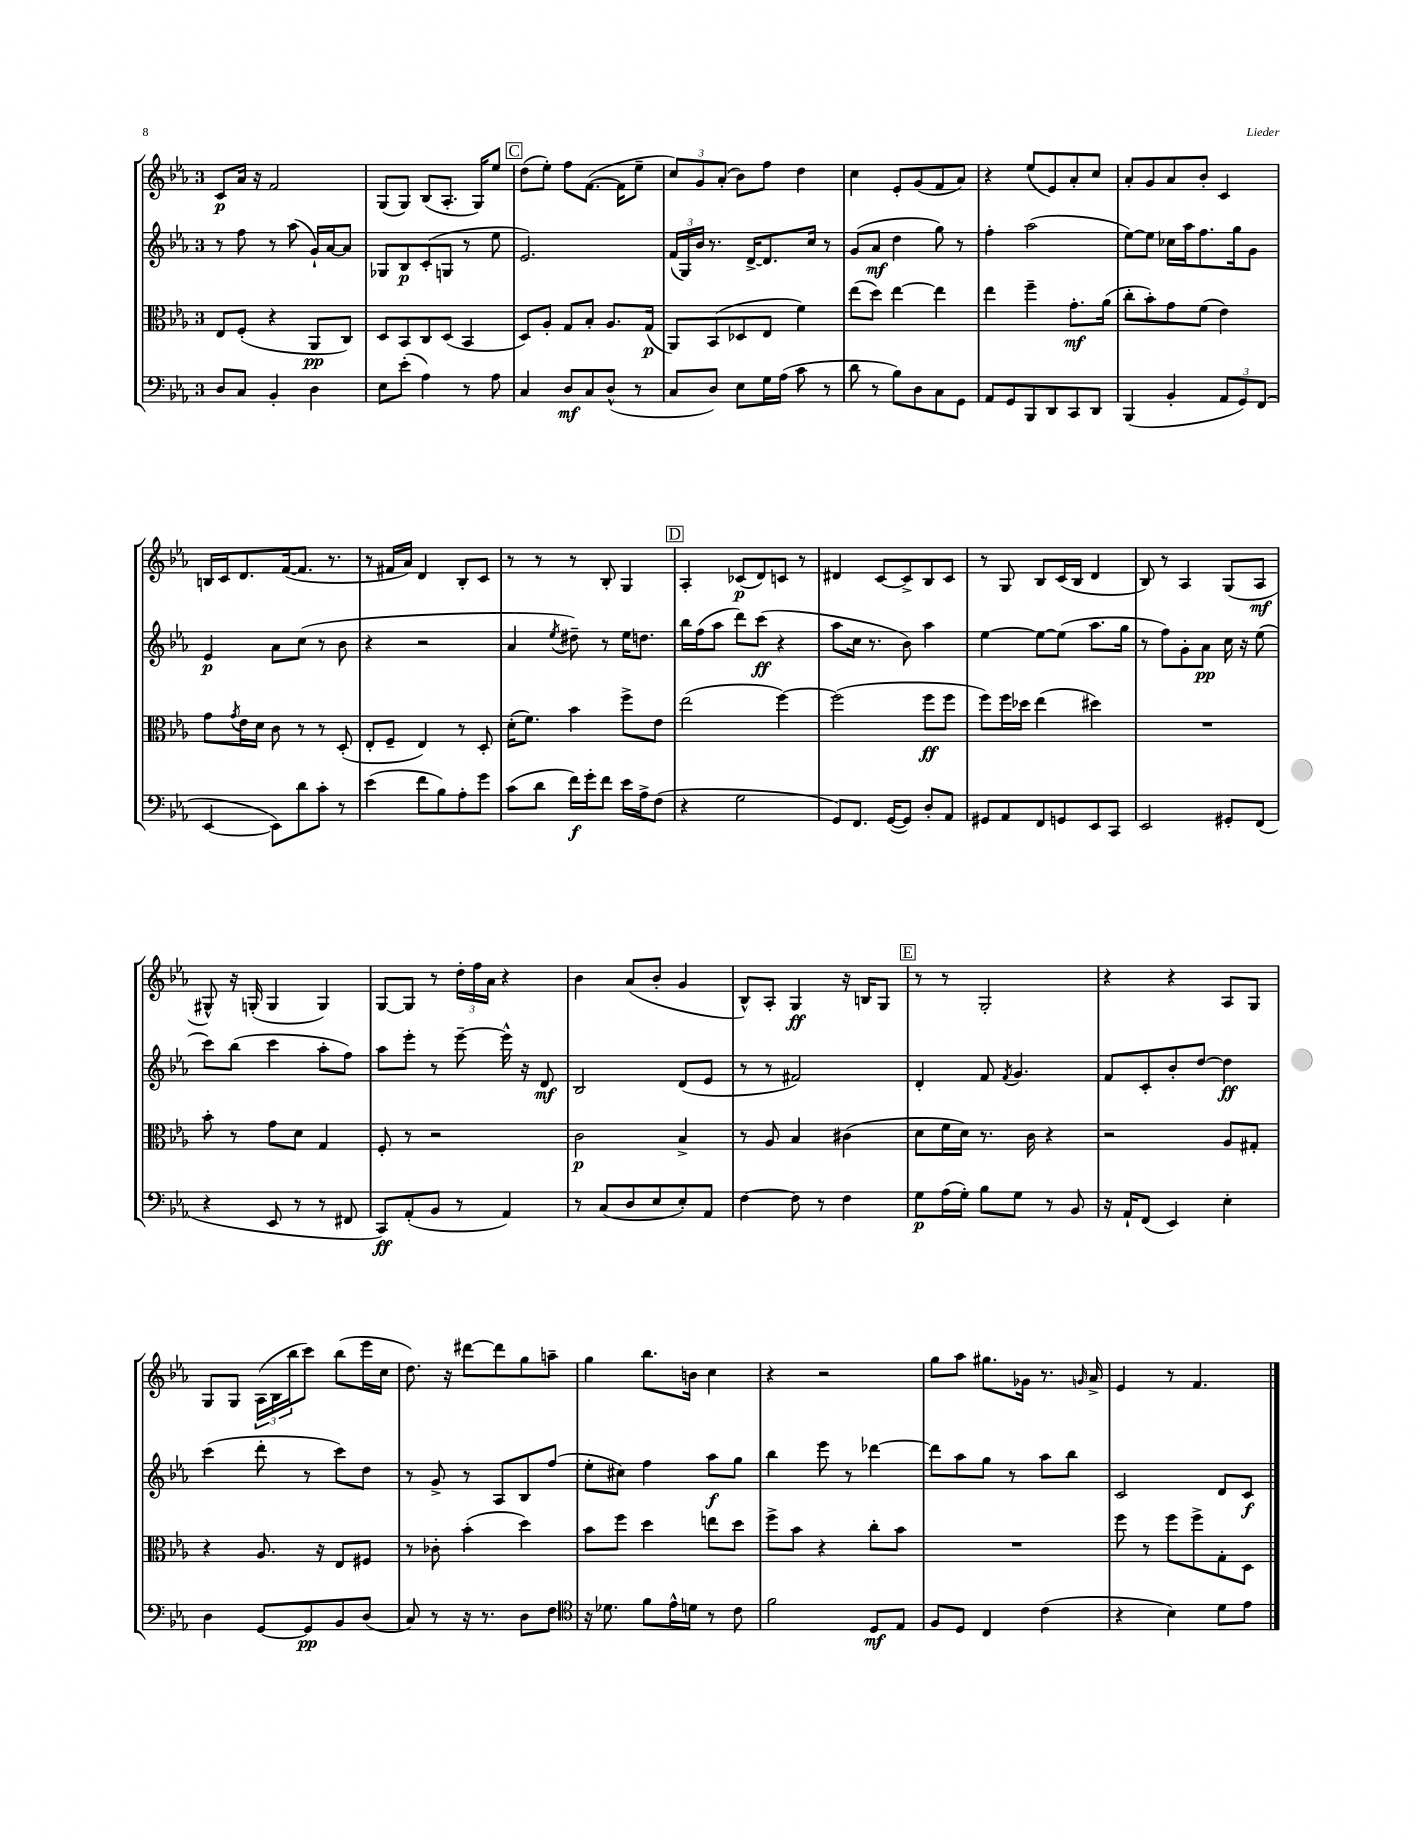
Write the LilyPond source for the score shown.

<<
\new StaffGroup <<
\new Staff = "s0" {
    \clef treble \key ees \major \once \override Staff.TimeSignature.style = #'single-digit \time 3/4
    c'8\p aes'16 r16 f'2 |
    g8( g8) bes8( aes8.-. g16) ees''8 |
    \mark \markup { \box "C" } d''8( ees''8-.) f''8 f'8.~( f'16 ees''8-- |
    \tuplet 3/2 { c''8) g'8 aes'8-.( } bes'8) f''8 d''4 |
    c''4 ees'8-. g'8( f'8 aes'8) |
    r4 ees''8( ees'8) aes'8-. c''8 |
    aes'8-. g'8 aes'8 bes'8-. c'4 |
    b16 c'16 d'8. f'16~( f'8. r8. |
    r8 fis'16 aes'16) d'4 bes8-. c'8 |
    r8 r8 r8 bes8-. g4 |
    \mark \markup { \box "D" } aes4-. ces'8\p( d'8) c'8 r8 |
    dis'4 c'8~ c'8-> bes8 c'8 |
    r8 g8 bes8 c'16( bes16 d'4 |
    bes8) r8 aes4 g8( aes8\mf |
    gis8-^) r16 g16-.( g4 g4) |
    g8~ g8 r8 \tuplet 3/2 { d''16-. f''16 aes'16 } r4 |
    bes'4 aes'8( bes'8-. g'4 |
    bes8-^) aes8-. g4\ff r16 b16 g8 |
    \mark \markup { \box "E" } r8 r8 g2-. |
    r4 r4 aes8 g8 |
    g8 g8 \tuplet 3/2 { aes16( bes16 bes''16 } c'''8) bes''8( ees'''16 c''16 |
    d''8.) r16 dis'''8~ dis'''8 g''8 a''8-- |
    g''4 bes''8. b'16 c''4 |
    r4 r2 |
    g''8 aes''8 gis''8. ges'16 r8. \grace { g'16 } aes'16-> |
    ees'4 r8 f'4. \bar "|." |
}
\new Staff = "s1" {
    \clef treble \key ees \major \once \override Staff.TimeSignature.style = #'single-digit \time 3/4
    r8 f''8 r8 aes''8( g'16-!) aes'16~ aes'8 |
    ges8 bes8\p c'8-.( g8 r8 ees''8 |
    \mark \markup { \box "C" } ees'2.) |
    \tuplet 3/2 { f'16( g16) bes'16 } r8. d'16~-> d'8. c''16 r8 |
    g'8( aes'8\mf d''4 g''8) r8 |
    f''4-. aes''2( |
    ees''8~) ees''8 ces''16 aes''16 f''8. g''16 g'8 |
    ees'4\p aes'8 c''8( r8 bes'8 |
    r4 r2 |
    aes'4 \acciaccatura { ees''8 } dis''8--) r8 ees''16 d''8. |
    \mark \markup { \box "D" } bes''16 f''16( aes''8 d'''8) c'''8\ff( r4 |
    aes''8 c''16 r8. bes'8) aes''4 |
    ees''4~ ees''8~ ees''8( aes''8. g''16 |
    r8 f''8) g'8-. aes'8\pp c''16 r16 ees''8( |
    c'''8) bes''8( c'''4 aes''8-. f''8) |
    aes''8 ees'''8-. r8 ees'''8~-- ees'''16-^ r16 d'8\mf |
    bes2 d'8( ees'8 |
    r8 r8 fis'2) |
    \mark \markup { \box "E" } d'4-. f'8 \acciaccatura { f'8 } g'4. |
    f'8 c'8-. bes'8-. d''8~ d''4\ff |
    c'''4( d'''8-. r8 c'''8) d''8 |
    r8 g'8-> r8 aes8 bes8 f''8( |
    ees''8-. cis''8) f''4 aes''8\f g''8 |
    bes''4 ees'''8 r8 des'''4~ |
    des'''8 aes''8 g''8 r8 aes''8 bes''8 |
    c'2 d'8 c'8\f \bar "|." |
}
\new Staff = "s2" {
    \clef alto \key ees \major \once \override Staff.TimeSignature.style = #'single-digit \time 3/4
    ees8 f8-.( r4 aes,8\pp c8) |
    d8 bes,8 c8 d8( bes,4 |
    \mark \markup { \box "C" } d8) aes8-. g8 bes8-. aes8. g16\p( |
    aes,8) bes,8( des8 ees8 f'4) |
    ees''8( d''8) ees''4~ ees''4 |
    ees''4 f''4-- g'8.-.\mf aes'16( |
    c''8-. bes'8-.) g'8 f'8( ees'4) |
    g'8 \acciaccatura { g'8 } ees'16 d'16 c'8 r8 r8 d8-.( |
    ees8-. f8-- ees4) r8 d8-. |
    d'16-.( f'8.) bes'4 f''8-> ees'8 |
    \mark \markup { \box "D" } ees''2( f''4~) |
    f''2( f''8\ff f''8 |
    f''8) f''16 des''16 ees''4( dis''4) |
    R2. |
    bes'8-. r8 g'8 d'8 g4 |
    f8-. r8 r2 |
    c'2\p bes4-> |
    r8 aes8 bes4 cis'4( |
    \mark \markup { \box "E" } d'8 f'16 d'16) r8. c'16 r4 |
    r2 aes8 gis8-. |
    r4 aes8. r16 ees8 fis8 |
    r8 ces'8-. bes'4-.( d''4) |
    bes'8 f''8 d''4 e''8 d''8 |
    f''8-> bes'8 r4 c''8-. bes'8 |
    R2. |
    f''8 r8 f''8 f''8-> g8-. d8 \bar "|." |
}
\new Staff = "s3" {
    \clef bass \key ees \major \once \override Staff.TimeSignature.style = #'single-digit \time 3/4
    d8 c8 bes,4-. d4 |
    ees8 ees'8-.( aes4) r8 aes8 |
    \mark \markup { \box "C" } c4 d8\mf c8 d8-^( r8 |
    c8 d8) ees8 g16 aes16( c'8 r8 |
    d'8 r8 bes8) d8 c8 g,8 |
    aes,8 g,8 bes,,8 d,8 c,8 d,8 |
    bes,,4( bes,4-. \tuplet 3/2 { aes,8 g,8) f,8( } |
    ees,4~ ees,8) d'8 c'8-. r8 |
    ees'4( f'8 bes8) aes8-. g'8 |
    c'8( d'8 f'16\f) g'16-. f'8 ees'16 aes16-> f8( |
    \mark \markup { \box "D" } r4 g2 |
    g,8) f,8. g,16~( g,8) d8-. aes,8 |
    gis,8 aes,8 f,8 g,8 ees,8 c,8 |
    ees,2 gis,8-. f,8( |
    r4 ees,8 r8 r8 fis,8 |
    c,8\ff) aes,8-.( bes,8 r8 aes,4) |
    r8 c8( d8 ees8 ees8-.) aes,8 |
    f4~ f8 r8 f4 |
    \mark \markup { \box "E" } g8\p aes16( g16-.) bes8 g8 r8 bes,8 |
    r16 aes,16-! f,8( ees,4) ees4-. |
    d4 g,8~ g,8\pp bes,8 d8( |
    c8) r8 r16 r8. d8 f8 |
    \clef tenor r16 des'8. f'8 ees'16-^ d'16 r8 c'8 |
    f'2 d8\mf ees8 |
    f8 d8 c4 c'4( |
    r4 bes4) d'8 ees'8 \bar "|." |
}
>>
>>
\layout { \context { \Score \remove "Bar_number_engraver" } }
